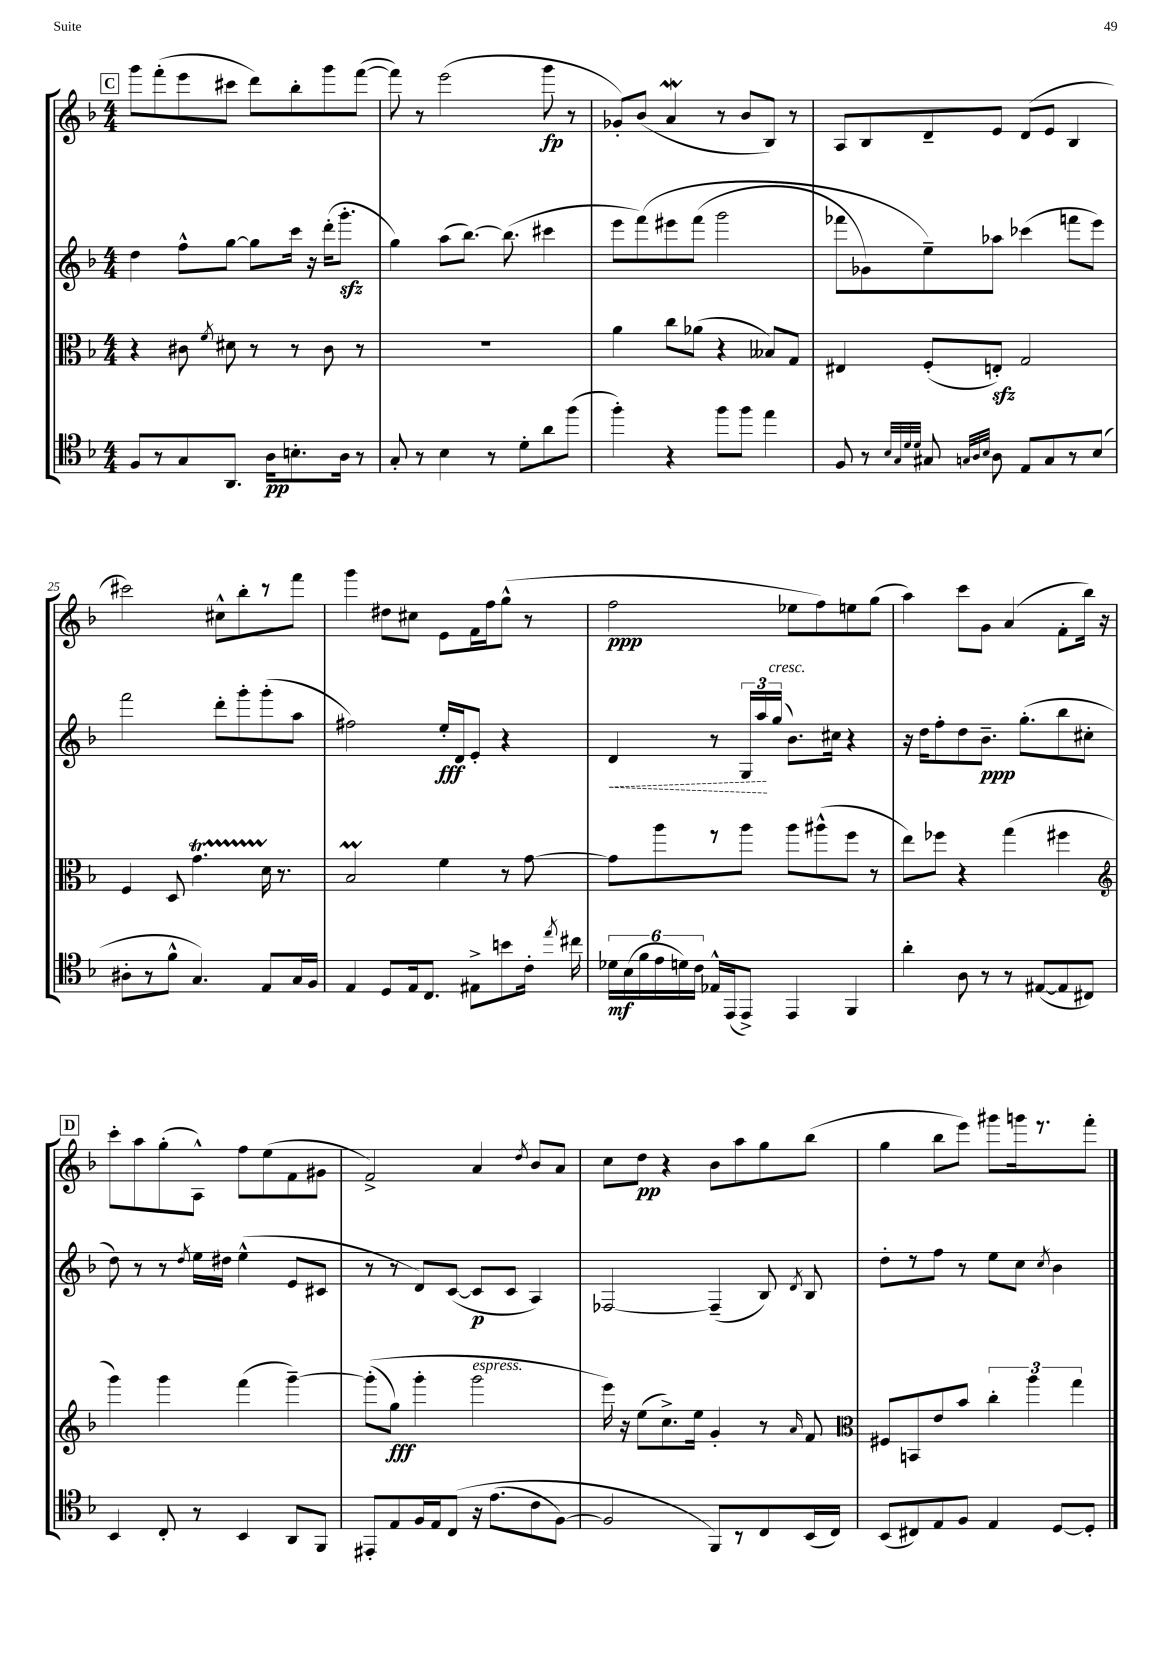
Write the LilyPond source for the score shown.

<<
\new StaffGroup <<
\new Staff = "s0" {
    \clef treble \key f \major \numericTimeSignature \time 4/4
    \autoBeamOff \mark \markup { \box "C" } g'''8[ f'''8-.( e'''8 cis'''8] d'''8[) bes''8-. g'''8 f'''8]~( |
    f'''8) r8 e'''2( g'''8\fp r8 |
    ges'8[-.) bes'8]( a'4\mordent r8 bes'8[ bes8]) r8 |
    a8[ bes8 d'8-- e'8] d'8[( e'8] bes4 |
    cis'''2) cis''8[-^ bes''8-. r8 f'''8] |
    g'''4 dis''8[ cis''8] e'8[ f'16 f''16 g''8]-^( r8 |
    f''2\ppp ees''8[ f''8) e''8 g''8]( |
    a''4) c'''8[ g'8] a'4( f'8[-. bes''16]) r16 |
    \mark \markup { \box "D" } c'''8[-. a''8 g''8-.( a8]-^) f''8[ e''8( f'8 gis'8] |
    f'2->) a'4 \acciaccatura { d''8 } bes'8[ a'8] |
    c''8[ d''8]\pp r4 bes'8[ a''8 g''8 bes''8]( |
    g''4 bes''8[ e'''8]) gis'''8[ g'''16 r8. f'''8]-. \bar "|." |
}
\new Staff = "s1" {
    \clef treble \key f \major \numericTimeSignature \time 4/4
    \autoBeamOff \mark \markup { \box "C" } d''4 f''8[-^ g''8]~ g''8[ c'''16] r16 d'''16[-.( g'''8.]-.\sfz |
    g''4) a''8[( bes''8.]~) bes''8.( cis'''4 |
    e'''8[ f'''8)\( eis'''8 f'''8]( g'''2 |
    fes'''8[ ges'8) e''8--\) aes''8] ces'''4( f'''8[ e'''8]) |
    f'''2 d'''8[-. g'''8-. g'''8-.( a''8] |
    fis''2) e''16[-.\fff d'16 e'8]-. r4 |
    \once \override Hairpin.style = #'dashed-line d'4\< r8 \tuplet 3/2 { g16[ a''16\! g''16]^\markup { \italic "cresc." }( } bes'8.[) cis''16] r4 |
    r16 d''16[ f''8-. d''8 bes'8.]--\ppp g''8.[-.( bes''8 cis''8]-. |
    \mark \markup { \box "D" } d''8) r8 r8 \acciaccatura { d''8 } e''16[ dis''16] e''4-^( e'8[ cis'8] |
    r8 r8 d'8[) c'8]~( c'8[\p c'8] a4) |
    fes2~ fes4--( bes8) \acciaccatura { d'8 } bes8 |
    d''8[-. r8 f''8] r8 e''8[ c''8] \acciaccatura { c''8 } bes'4 \bar "|." |
}
\new Staff = "s2" {
    \clef alto \key f \major \numericTimeSignature \time 4/4
    \autoBeamOff \mark \markup { \box "C" } r4 cis'8 \acciaccatura { f'8 } dis'8 r8 r8 cis'8 r8 |
    R1 |
    a'4 c''8[ aes'8]( r4 beses8[) g8] |
    eis4 f8[-.( e8]-.\sfz) g2 |
    f4 d8 g'4.\startTrillSpan d'16 r8.\stopTrillSpan |
    bes2\prall f'4 r8 g'8~ |
    g'8[ a''8 r8 a''8] a''8[ ais''8-^( f''8] r8 |
    e''8[) fes''8] r4 g''4( fis''4 |
    \mark \markup { \box "D" } \clef treble g'''4) g'''4 f'''4( g'''4~--) |
    g'''8[-.(\( g''8]\fff) g'''4-. g'''2^\markup { \italic "espress." } |
    e'''16\) r16 e''8[( c''8.->) e''16] g'4-. r8 \grace { a'16 } f'8 |
    \clef alto fis8[ b,8 e'8 bes'8] \tuplet 3/2 { c''4-. a''4 g''4 } \bar "|." |
}
\new Staff = "s3" {
    \clef tenor \key f \major \numericTimeSignature \time 4/4
    \autoBeamOff \mark \markup { \box "C" } f8[ r8 g8 a,8.] a16[\pp b8.-. a16] r8 |
    g8-. r8 bes4 r8 d'8[-. a'8 f''8]( |
    f''4-.) r4 f''8[ f''8] e''4 |
    f8 r8 \grace { bes32[ g32 d'32 d'32] } gis8 \grace { g32[ a32 bes32] } a8 e8[ g8 r8 bes8]( |
    ais8[-. r8 f'8]-^ g4.) e8[ g16 f16] |
    e4 d8[ e16 c8.] eis8[-> b'8 c'16]-. \acciaccatura { e''8 } cis''16 |
    \tuplet 6/4 { des'16[\mf bes16( f'16 e'16 d'16) c'16] } ees16[-^ e,16( e,8]->) e,4 f,4 |
    a'4-. a8 r8 r8 eis8[~( eis8 cis8]) |
    \mark \markup { \box "D" } bes,4 c8-. r8 bes,4 a,8[ f,8] |
    eis,8[-. e8 f16 e16 c8]\( r16 e'8.[( c'8 f8]~) |
    f2 f,8[\) r8 c8 bes,16( c16]) |
    bes,8[( cis8) e8 f8] e4 d8[~ d8]-. \bar "|." |
}
>>
>>
\layout { \context { \Score currentBarNumber = #21 } }
